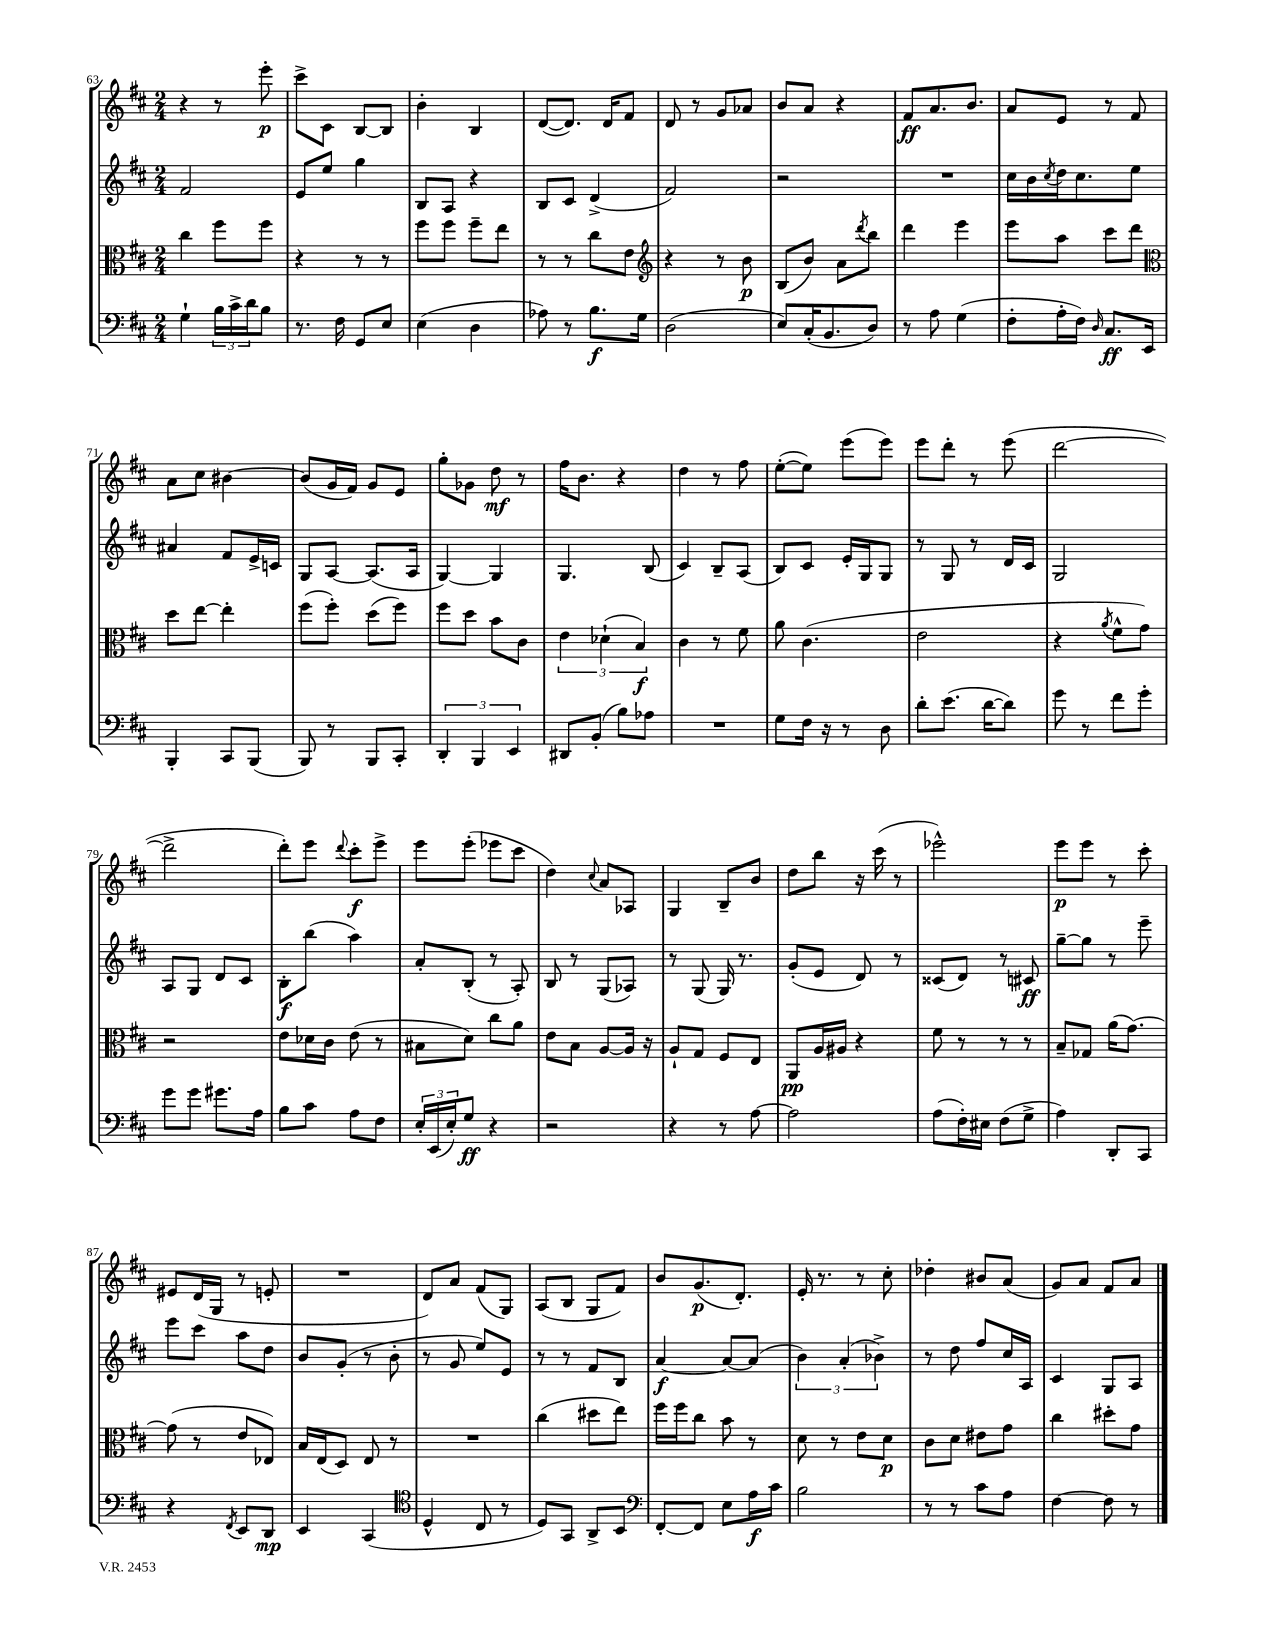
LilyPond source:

<<
\new StaffGroup <<
\new Staff = "s0" {
    \clef treble \key d \major \numericTimeSignature \time 2/4
    r4 r8 e'''8-.\p |
    cis'''8-> cis'8 b8~ b8 |
    b'4-. b4 |
    d'8~( d'8.) d'16 fis'8 |
    d'8 r8 g'8 aes'8 |
    b'8 a'8 r4 |
    fis'8\ff a'8. b'8. |
    a'8 e'8 r8 fis'8 |
    a'8 cis''8 bis'4~ |
    bis'8( g'16 fis'16) g'8 e'8 |
    g''8-. ges'8 d''8\mf r8 |
    fis''16 b'8. r4 |
    d''4 r8 fis''8 |
    e''8~-.( e''8) e'''8( e'''8) |
    e'''8 d'''8-. r8 e'''8( |
    d'''2~ |
    d'''2-> |
    d'''8-.) e'''8 \appoggiatura { d'''8 } cis'''8-.\f e'''8-> |
    e'''8 e'''8-.( ees'''8 cis'''8 |
    d''4) \appoggiatura { cis''8 } a'8 aes8 |
    g4 b8-- b'8 |
    d''8 b''8 r16 cis'''16( r8 |
    ees'''2-^) |
    e'''8\p e'''8 r8 cis'''8-. |
    eis'8 d'16( g16 r8 e'8-. |
    R2 |
    d'8) a'8 fis'8( g8) |
    a8( b8 g8 fis'8) |
    b'8 g'8.\p( d'8.-.) |
    e'16-. r8. r8 cis''8-. |
    des''4-. bis'8 a'8( |
    g'8) a'8 fis'8 a'8 \bar "|." |
}
\new Staff = "s1" {
    \clef treble \key d \major \numericTimeSignature \time 2/4
    fis'2 |
    e'8 e''8 g''4 |
    b8 a8 r4 |
    b8 cis'8 d'4->( |
    fis'2) |
    r2 |
    R2 |
    cis''16 b'16 \acciaccatura { cis''8 } d''16 cis''8. e''8 |
    ais'4 fis'8 e'16-> c'16 |
    g8 a8~ a8.( a16 |
    g4~) g4 |
    g4. b8( |
    cis'4) b8-- a8( |
    b8) cis'8 e'16-. g16 g8 |
    r8 g8 r8 d'16 cis'16 |
    g2 |
    a8 g8 d'8 cis'8 |
    b8-.\f b''8( a''4) |
    a'8-. b8-.( r8 a8-.) |
    b8 r8 g8( aes8) |
    r8 g8( g16) r8. |
    g'8-.( e'8 d'8) r8 |
    cisis'8( d'8) r8 cis'8\ff |
    g''8~-- g''8 r8 e'''8-- |
    e'''8 cis'''8 a''8 d''8 |
    b'8 g'8-.( r8 b'8-. |
    r8 g'8 e''8) e'8 |
    r8 r8 fis'8 b8 |
    a'4~\f a'8~ a'8( |
    \tuplet 3/2 { b'4) a'4-.( bes'4->) } |
    r8 d''8 fis''8 cis''16 a16 |
    cis'4 g8 a8 \bar "|." |
}
\new Staff = "s2" {
    \clef alto \key d \major \numericTimeSignature \time 2/4
    cis''4 fis''8 fis''8 |
    r4 r8 r8 |
    fis''8 fis''8 fis''8-- e''8 |
    r8 r8 cis''8 e'8 |
    \clef treble r4 r8 b'8\p |
    b8( b'8) a'8 \acciaccatura { d'''8 } b''8 |
    d'''4 e'''4 |
    e'''8 a''8 cis'''8 d'''8 |
    \clef alto d''8 e''8~ e''4-. |
    fis''8( fis''8-.) d''8( fis''8) |
    fis''8 d''8 b'8 cis'8 |
    \tuplet 3/2 { e'4 des'4-!( b4\f) } |
    cis'4 r8 fis'8 |
    a'8 cis'4.( |
    e'2 |
    r4 \acciaccatura { a'8 } fis'8-^ g'8) |
    r2 |
    e'8 des'16 cis'16 e'8( r8 |
    bis8 d'8) cis''8 a'8 |
    e'8 b8 a8~ a16 r16 |
    a8-! g8 fis8 e8 |
    a,8\pp a16 ais16 r4 |
    fis'8 r8 r8 r8 |
    b8-- ges8 a'16( g'8.~) |
    g'8( r8 e'8 ees8) |
    b16 e16( d8) e8 r8 |
    R2 |
    cis''4( dis''8 e''8) |
    fis''16 fis''16 cis''8 b'8 r8 |
    d'8 r8 e'8 d'8\p |
    cis'8 d'8 eis'8 g'8 |
    cis''4 dis''8-. g'8 \bar "|." |
}
\new Staff = "s3" {
    \clef bass \key d \major \numericTimeSignature \time 2/4
    g4-! \tuplet 3/2 { b16 cis'16-> d'16 } b8 |
    r8. fis16 g,8 e8 |
    e4( d4 |
    aes8) r8 b8.\f g16 |
    d2( |
    e8) cis16-.( b,8. d8) |
    r8 a8 g4( |
    fis8-. a16-. fis16) \grace { d16 } cis8.\ff e,16 |
    b,,4-. cis,8 b,,8( |
    b,,8) r8 b,,8 cis,8-. |
    \tuplet 3/2 { d,4-. b,,4 e,4 } |
    dis,8 b,8-.( b8) aes8 |
    R2 |
    g8 fis16 r16 r8 d8 |
    d'8-. e'8.( d'16~ d'8) |
    g'8 r8 fis'8 g'8-. |
    g'8 g'8 gis'8. a16 |
    b8 cis'8 a8 fis8 |
    \tuplet 3/2 { e16-. e,16( e16-.) } g8\ff r4 |
    r2 |
    r4 r8 a8~ |
    a2 |
    a8( fis16-.) eis16 fis8( g8-> |
    a4) d,8-. cis,8 |
    r4 \acciaccatura { fis,8 } e,8 d,8\mp |
    e,4 cis,4( |
    \clef tenor d4-^ cis8 r8 |
    d8) g,8 a,8-> b,8 |
    \clef bass fis,8~-. fis,8 e8 a16\f cis'16 |
    b2 |
    r8 r8 cis'8 a8 |
    fis4~ fis8 r8 \bar "|." |
}
>>
>>
\layout { \context { \Score currentBarNumber = #63 } }
